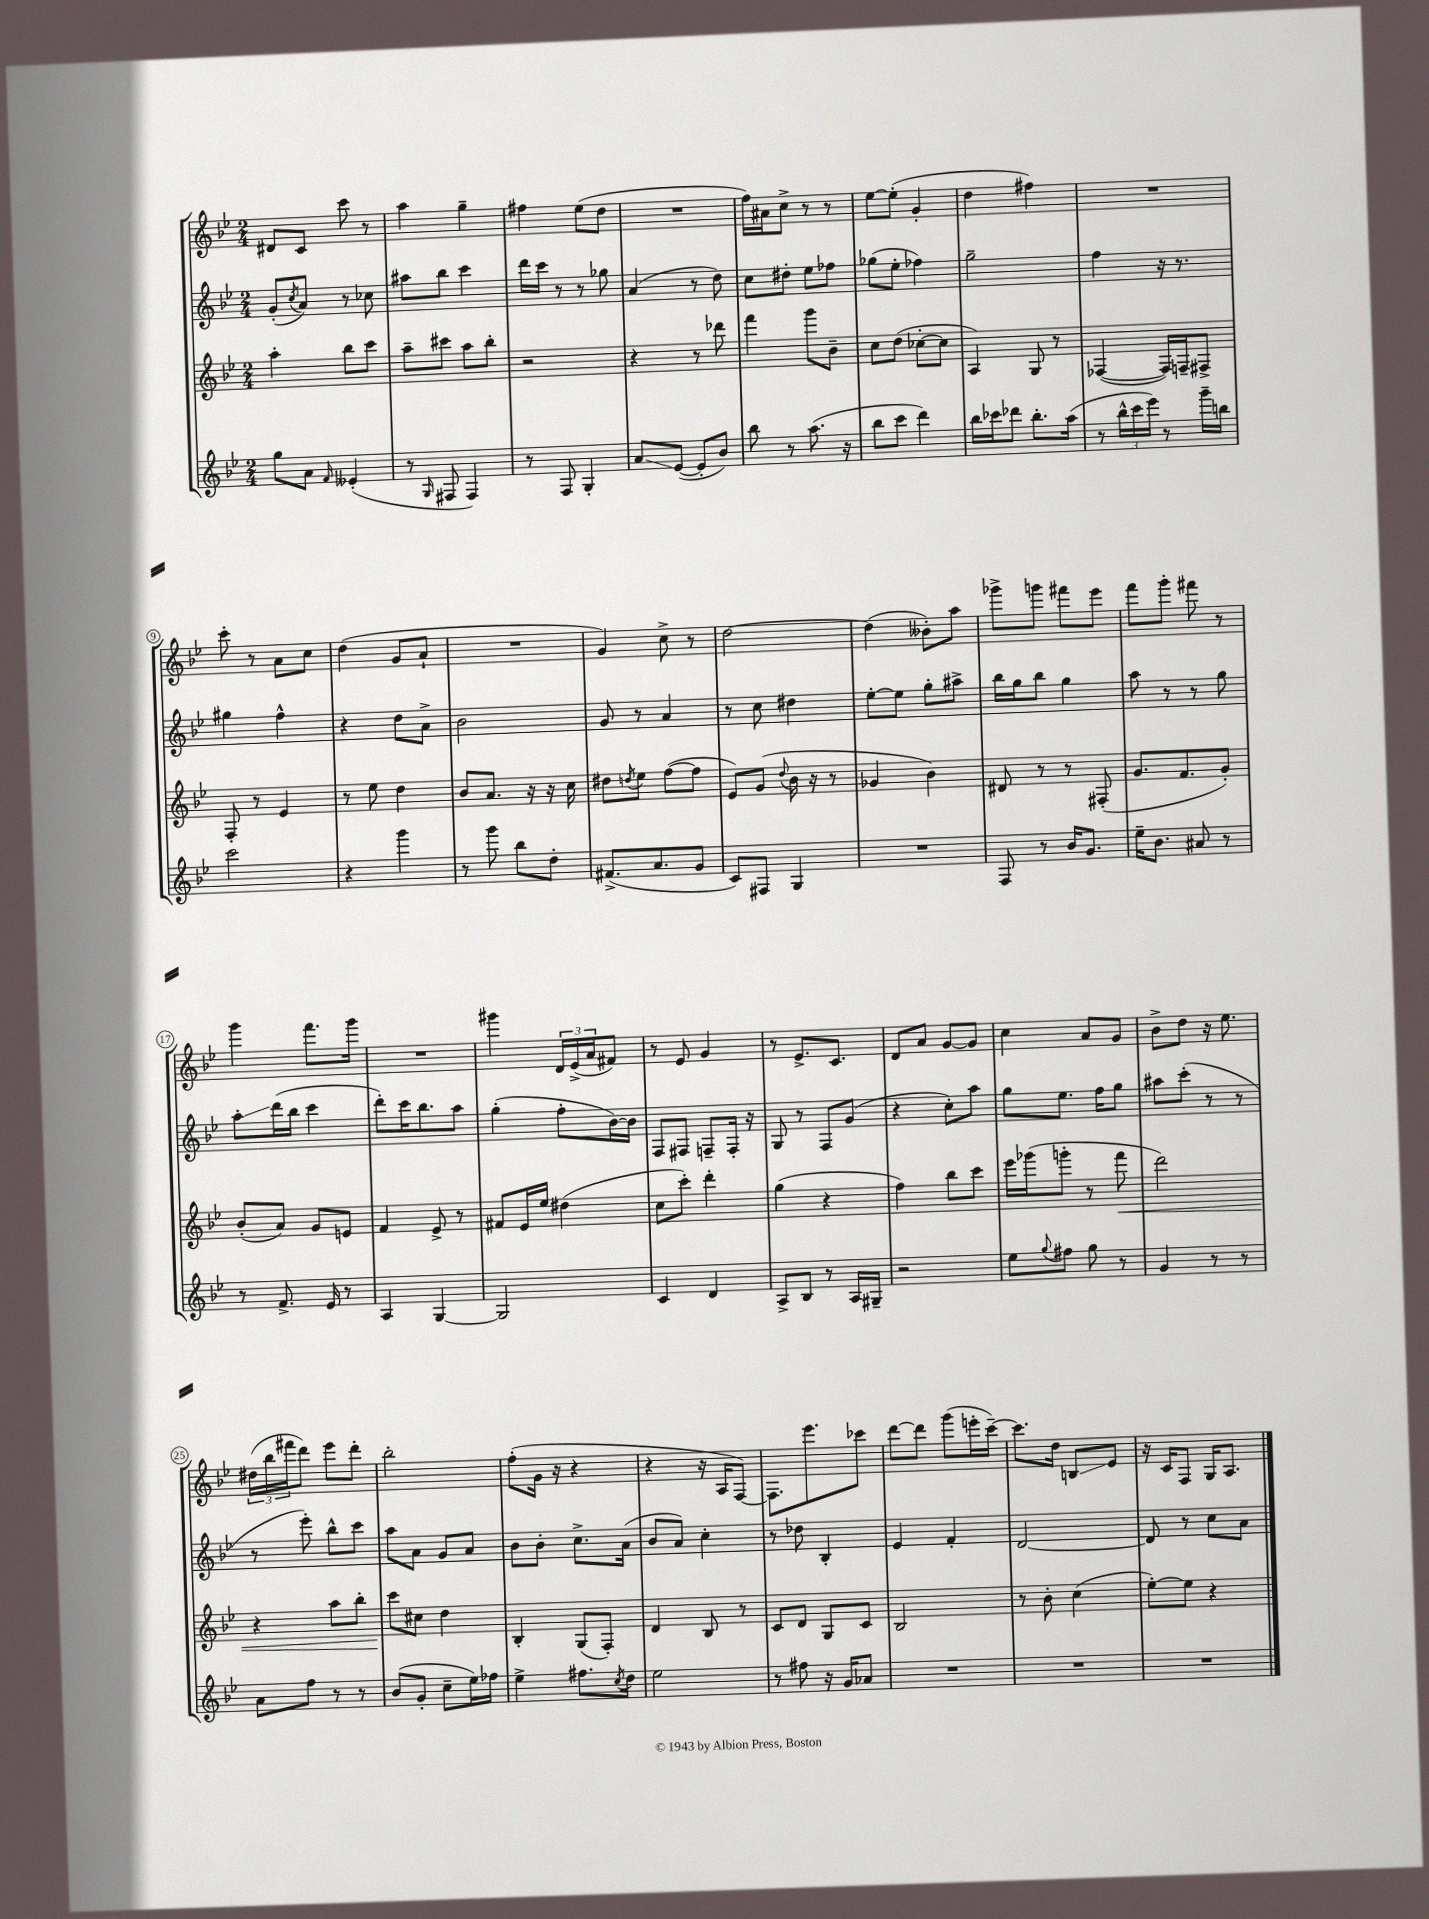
<<
\new StaffGroup <<
\new Staff = "s0" {
    \clef treble \key bes \major \numericTimeSignature \time 2/4
    dis'8 c'8 c'''8 r8 |
    a''4 g''4-- |
    fis''4 ees''8( d''8 |
    R2 |
    f''16) ais'16 c''8-> r8 r8 |
    ees''8~ ees''8-.( g'4-. |
    d''4 fis''4) |
    R2 |
    c'''8-. r8 a'8 c''8 |
    d''4( g'8 a'8-! |
    R2 |
    g'4) c''8-> r8 |
    d''2~ |
    d''4( beses'8-.) a''8 |
    ges'''8-> g'''8 fis'''8 ees'''8 |
    f'''8 g'''8-. fis'''8 r8 |
    g'''4 f'''8. g'''16 |
    R2 |
    gis'''4 \tuplet 3/2 { d'16 ees'16->( a'16 } fis'8) |
    r8 ees'8 g'4 |
    r8 ees'8.-> c'8. |
    d'8 a'8 g'8~ g'8 |
    c''4 a'8 g'8 |
    bes'8-> d''8 r16 ees''8. |
    \tuplet 3/2 { dis''16( bes''16 fis'''16 } d'''8) ees'''8 d'''8-. |
    bes''2-. |
    f''8-.( g'16 r16 r4 |
    r4 r16 a16 f8~) |
    f8. ees'''8. ces'''8 |
    d'''8~ d'''8 g'''8( e'''16-. c'''16~--) |
    c'''8. d''16 b8\glissando ees'8 |
    r16 c'16 f8 g16 a8. \bar "|." |
}
\new Staff = "s1" {
    \clef treble \key bes \major \numericTimeSignature \time 2/4
    g'8-.( \acciaccatura { c''8 } a'8) r8 ces''8 |
    ais''8 bes''8 c'''4 |
    d'''16 c'''16 r8 r8 ges''8 |
    a'4( r8 d''8) |
    c''8 dis''8-. ees''8 fes''8 |
    ges''8( ees''8-. fes''4) |
    g''2-- |
    f''4 r16 r8. |
    gis''4 f''4-^ |
    r4 d''8 a'8-> |
    bes'2 |
    g'8 r8 a'4 |
    r8 c''8 dis''4 |
    ees''8~-. ees''8 g''8-. ais''8-> |
    bes''16 g''16 bes''8 g''4 |
    a''8 r8 r8 g''8 |
    a''8-.\glissando d'''16( bes''16 c'''4 |
    d'''8-.) c'''16 bes''8. a''8 |
    g''4-.( f''8-. bes'16~) bes'16 |
    f8 fis8 f8-- f16-. r16 |
    g8 r8 f8 g'8( |
    r4 c''8-.) a''8 |
    g''8 ees''8. f''16 g''8 |
    ais''8 c'''8-.( r8 r8 |
    r8 ees'''8-.) bes''8-^ c'''8 |
    a''8 a'8 g'8 a'8 |
    bes'8 bes'8-. c''8.-> a'16( |
    bes'8 a'8) c''4-. |
    r8 des''8 bes4-. |
    ees'4 f'4-. |
    d'2~ |
    d'8 r8 c''8 a'8 \bar "|." |
}
\new Staff = "s2" {
    \clef treble \key bes \major \numericTimeSignature \time 2/4
    a''4-. bes''8 c'''8 |
    a''8-- cis'''8 a''8 bes''8-. |
    r2 |
    r4 r8 des'''8 |
    f'''4 g'''8 bes'8-- |
    c''8 d''8( ces''8~-. ces''8 |
    a4) g8 r8 |
    fes4~( fes16) f16-- fis8-> |
    f8-. r8 ees'4 |
    r8 ees''8 d''4 |
    bes'8 a'8. r16 r16 c''16 |
    dis''8 \acciaccatura { d''8 } ees''8 f''8~( f''8 |
    ees'8) g'8( \appoggiatura { d''8 } bes'16 r16 r8 |
    ges'4 bes'4) |
    dis'8 r8 r8 fis8-.( |
    g'8. f'8. g'8-.) |
    bes'8-.( a'8) g'8 e'8 |
    f'4 ees'8-> r8 |
    fis'8 ees'16 ees''16 dis''4( |
    c''8 c'''8-.) d'''4-. |
    g''4( r4 |
    f''4) bes''8 c'''8 |
    ees'''16 ges'''16( g'''8-. r8 f'''8\< |
    d'''2) |
    r4 a''8 bes''8-. |
    c'''8\! cis''8 d''4 |
    bes4-. g8( f8-.) |
    d'4 bes8 r8 |
    c'8 d'8 g8 c'8 |
    bes2 |
    r8 bes'8-. c''4( |
    ees''8~-.) ees''8 r4 \bar "|." |
}
\new Staff = "s3" {
    \clef treble \key bes \major \numericTimeSignature \time 2/4
    g''8 a'8 \grace { f'16 } eeses'4-.( |
    r8 \grace { g16 } fis8 fis4) |
    r8 f8 g4-. |
    a'8\glissando ees'8~( ees'8-. bes'8) |
    bes''8 r8 a''8.( r16 |
    bes''8 c'''8 d'''4) |
    bes''16 ces'''16 des'''8 bes''8.-. a''16( |
    r8 \tuplet 3/2 { bes''16-^ c'''16 ees'''16) } r8 g'''16-- b''16 |
    c'''2 |
    r4 g'''4 |
    r8 g'''8 bes''8 d''8-. |
    fis'8.->( a'8. g'8 |
    c'8) fis8 g4 |
    R2 |
    f8 r8 bes'16 g'8. |
    ees''16-- bes'8. ais'8 r8 |
    r8 f'8.-> ees'16 r8 |
    a4 g4~ |
    g2 |
    c'4 d'4 |
    a8-> bes8 r8 a16 gis16-- |
    r2 |
    ees''8 \appoggiatura { g''8 } fis''8 g''8 r8 |
    g'4 r8 r8 |
    a'8 f''8 r8 r8 |
    bes'8( g'8-. c''8-- ees''16) fes''16 |
    ees''4-> fis''8. \acciaccatura { c''8 } d''16 |
    ees''2 |
    r8 fis''8 r16 g'16 aes'8 |
    R2 |
    R2 |
    R2 \bar "|." |
}
>>
>>
\layout { \context { \Score \override BarNumber.stencil = #(make-stencil-circler 0.1 0.3 ly:text-interface::print) } }
